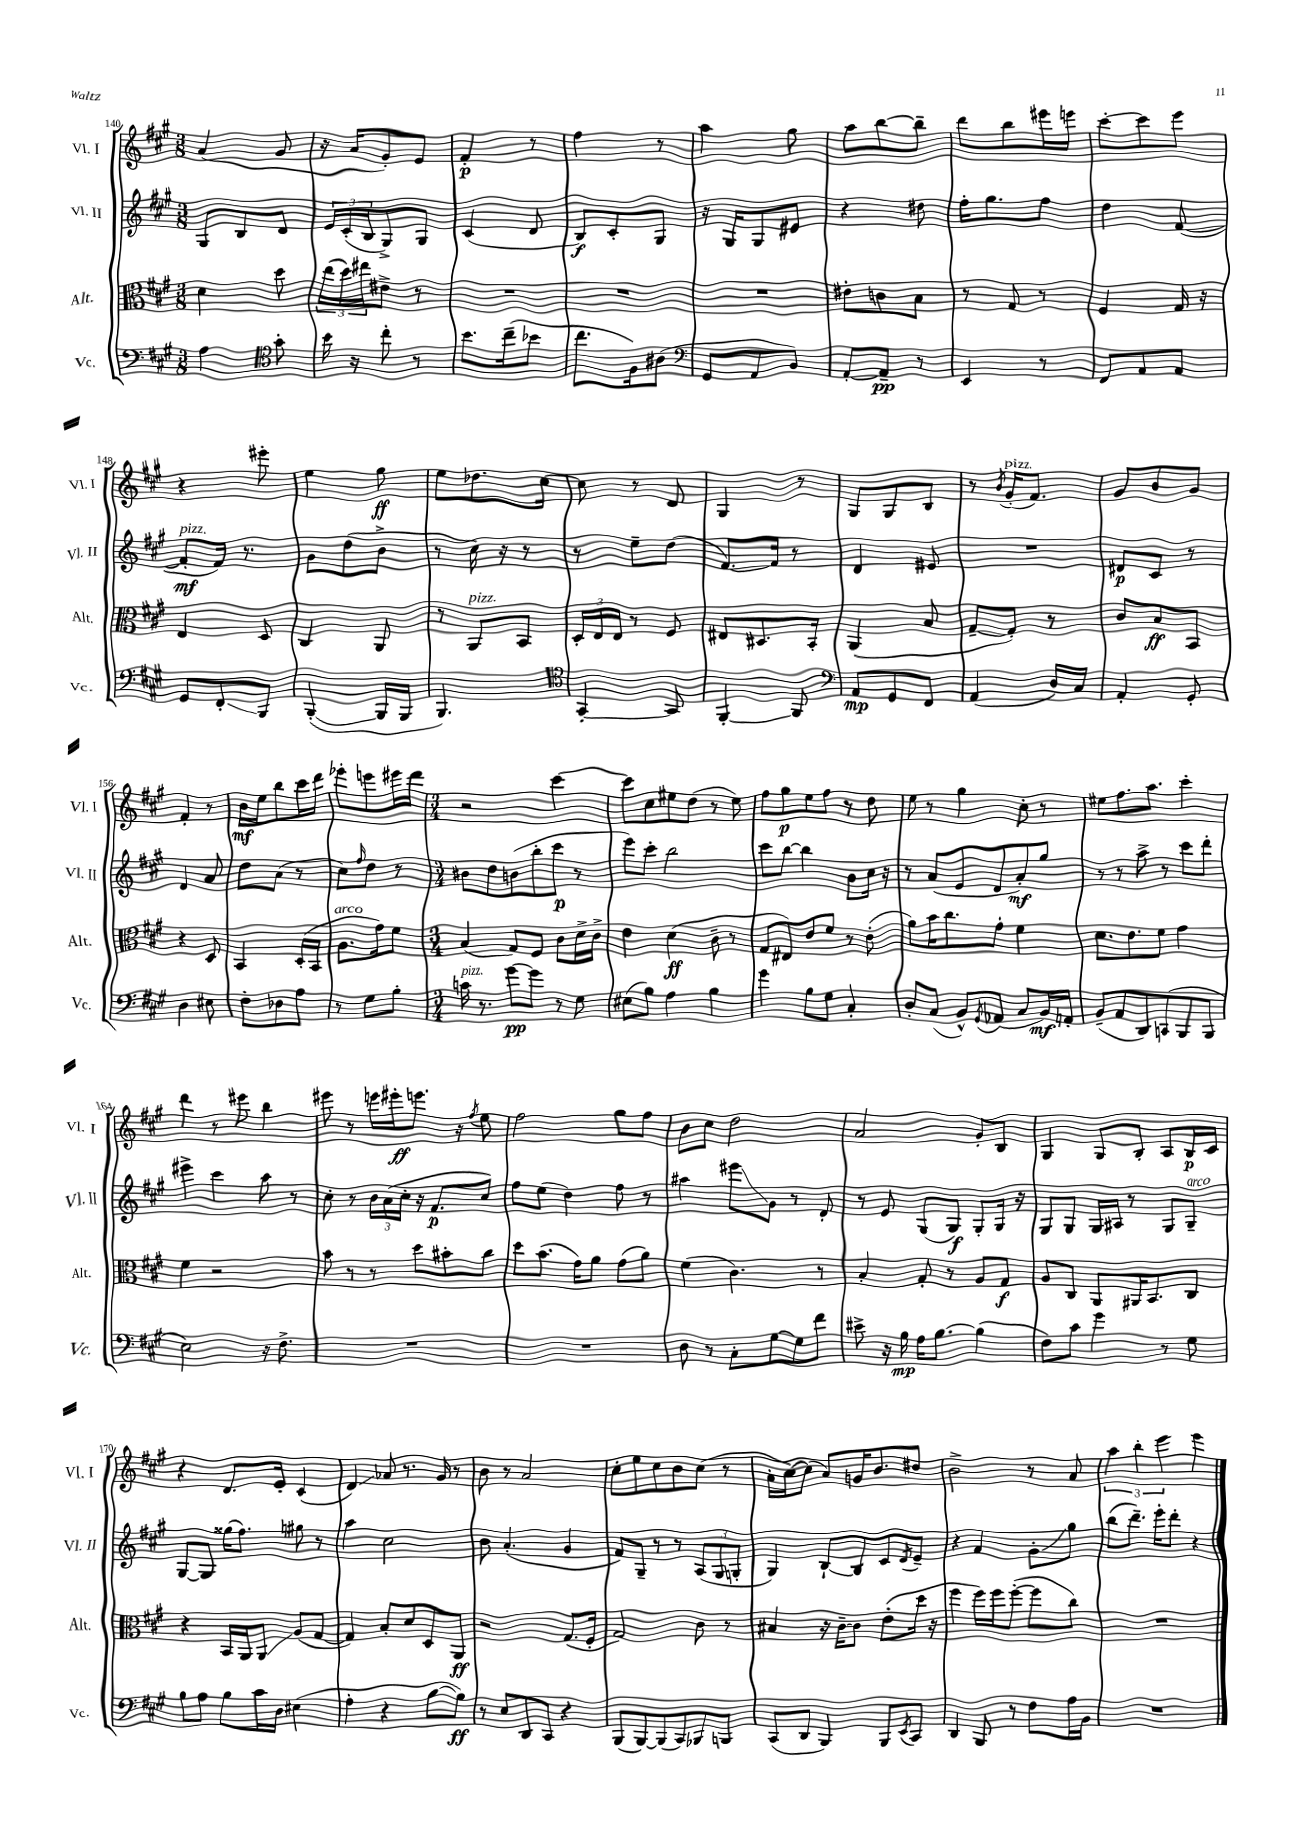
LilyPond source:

<<
\new StaffGroup <<
\new Staff = "s0" \with { instrumentName = "Vl. I" shortInstrumentName = "Vl. I" } {
    \clef treble \key a \major \numericTimeSignature \time 3/8
    a'4( gis'8 |
    r16 a'16 gis'8-.) e'8 |
    fis'4-.\p r8 |
    fis''4 r8 |
    a''4 gis''8 |
    a''8 b''8~ b''8-- |
    d'''8 b''8 eis'''16 e'''16 |
    cis'''8~-. cis'''8 e'''8 |
    r4 eis'''8-. |
    e''4 gis''8\ff |
    e''8 des''8. cis''16~ |
    cis''8 r8 d'8 |
    gis4 r8 |
    gis8 gis8 b8 |
    r8 \acciaccatura { b'8 } gis'16-.^\markup { \italic "pizz." }( fis'8.) |
    gis'8 b'8 gis'8 |
    fis'4-. r8 |
    b'16\mf e''16 b''8 cis'''16 d'''16 |
    ees'''8-. e'''8 eis'''16 d'''16 |
    \numericTimeSignature \time 3/4 r2 cis'''4~ |
    cis'''8 cis''8 eis''8 d''8( r8 eis''8) |
    fis''8 gis''8\p e''8 fis''8 r8 d''8 |
    e''8 r8 gis''4 cis''8-. r8 |
    eis''8 fis''8. a''8. cis'''4-. |
    d'''4 r8 eis'''8 b''4 |
    eis'''8 r8 e'''16 eis'''16-.\ff e'''8. r16 \acciaccatura { fis''8 } e''8 |
    fis''2 gis''8 fis''8 |
    b'8 cis''8 d''2 |
    a'2 gis'8-. b8 |
    gis4 gis8 b8-. a8 b16\p cis'16 |
    r4 d'8. e'16-. cis'4( |
    d'4\glissando) aes'8 r8. gis'16 r8 |
    b'8 r8 a'2 |
    cis''8-. e''8 cis''8 b'8 cis''8( r8 |
    a'16-. cis''16~) cis''8( a'8) g'16 b'8. dis''8 |
    b'2-> r8 a'8 |
    \tuplet 3/2 { a''4 b''4-. e'''4 } e'''4 \bar "|." |
}
\new Staff = "s1" \with { instrumentName = "Vl. II" shortInstrumentName = "Vl. II" } {
    \clef treble \key a \major \numericTimeSignature \time 3/8
    gis8 b8 d'8 |
    \tuplet 3/2 { e'16 cis'16-.( b16 } gis8->) gis8 |
    cis'4( d'8 |
    b8\f) cis'8-. gis8 |
    r16 gis16 gis8 eis'8 |
    r4 dis''8 |
    fis''16-. gis''8. fis''8 |
    d''4 fis'8~( |
    fis'8-.\mf^\markup { \italic "pizz." } fis'16) r8. |
    gis'8 d''8( b'8-> |
    r8 cis''16) r16 r8 |
    r8 e''8-- d''8( |
    fis'8.~) fis'16 r8 |
    d'4 eis'8 |
    R4. |
    dis'8\p cis'8 r8 |
    d'4 a'8 |
    d''8 a'8( r8 |
    cis''8) \grace { fis''16 } d''8 r8 |
    \numericTimeSignature \time 3/4 bis'8 d''8 b'8( b''8-. cis'''8\p r8 |
    e'''8) cis'''8-. b''2 |
    cis'''8 b''8~ b''4 b'8 cis''16 r16 |
    r8 a'8( e'8 d'8 a'8-.\mf) gis''8 |
    r8 r8 a''8-> r8 cis'''8 d'''8-. |
    eis'''4-> cis'''4 a''8 r8 |
    cis''8-. r8 \tuplet 3/2 { b'16 a'16( cis''16-. } r16 fis'8.\p cis''8) |
    fis''8 e''8( d''4) fis''8 r8 |
    ais''4 eis'''8\glissando gis'8 r8 d'8-. |
    r8 e'8 gis8( gis8\f) gis8-. gis16 r16 |
    gis8 gis8 gis16 ais16 r8 gis8 gis8--^\markup { \italic "arco" } |
    gis8~ gis8 gisis''16( fis''8.) gis''8 r8 |
    a''4 cis''2 |
    b'8 a'4.-.( gis'4 |
    fis'8) gis8-- r8 r8 \tuplet 3/2 { a8( gis8 g8-. } |
    gis4) b8~-! b8 cis'8 \acciaccatura { d'8 } e'8-- |
    r4 fis'4 gis'8-.\glissando gis''8 |
    b''8( d'''8.--) e'''16-. d'''8-. r4 \bar "|." |
}
\new Staff = "s2" \with { instrumentName = "Alt." shortInstrumentName = "Alt." } {
    \clef alto \key a \major \numericTimeSignature \time 3/8
    d'4 d''8 |
    \tuplet 3/2 { e''16( d''16) eis''16 } eis'8-> r8 |
    R4. |
    R4. |
    R4. |
    eis'8-. c'8 b8 |
    r8 gis8 r8 |
    fis4 gis16 r16 |
    e4 d8 |
    cis4 a,8 |
    r8 a,8^\markup { \italic "pizz." } b,8 |
    \tuplet 3/2 { d16-. e16 e16 } r8 fis8 |
    eis8 dis8. b,16-. |
    a,4( b8 |
    gis8~-- gis8-.) r8 |
    cis'8 b8\ff b,8 |
    r4 d8 |
    b,4 d16-.( b,16 |
    a8.^\markup { \italic "arco" } gis'16) fis'8 |
    \numericTimeSignature \time 3/4 b4( gis8) fis8 cis'8 d'16-> cis'16-> |
    e'4 d'4\ff( cis'8-- r8 |
    gis8 eis8) e'8 fis'8 r8 e'8-.( |
    a'8) b'16 cis''8. gis'8-. fis'4 |
    d'8. e'8. fis'8 gis'4 |
    fis'4 r2 |
    b'8 r8 r8 d''8 bis'8-. cis''8 |
    d''8 b'8.( gis'16) a'8 gis'8( a'8) |
    fis'4( cis'4.) r8 |
    b4-. gis8-. r8 a8 gis8\f |
    a8 cis8 a,8 ais,16 b,8. cis8 |
    r4 b,16 a,16 a,8\glissando a8( gis8~ |
    gis4) b8-. d'8 d8 a,8\ff |
    r2 gis8.( fis16-. |
    gis2) cis'8 r8 |
    bis4 r16 cis'16~-- cis'8 e'8-.( d''16 r16 |
    fis''4 fis''16) fis''16 fis''8~-.( fis''8 cis''8) |
    R2. \bar "|." |
}
\new Staff = "s3" \with { instrumentName = "Vc." shortInstrumentName = "Vc." } {
    \clef bass \key a \major \numericTimeSignature \time 3/8
    a4 \clef tenor gis'8-. |
    b'16 r16 cis''8-. r8 |
    b'8. cis''16--( bes'8 |
    cis''8. fis16) ais8( |
    \clef bass gis,8 a,8 b,8) |
    a,8~-. a,8--\pp r8 |
    e,4 r8 |
    fis,8 a,8 a,8 |
    gis,8 fis,8-.\glissando b,,8 |
    b,,4~-.( b,,16 b,,16 |
    b,,4.) |
    \clef tenor gis,4~-. gis,8 |
    fis,4~-. fis,8 |
    \clef bass a,8\mp gis,8 fis,8 |
    a,4( d16) cis16 |
    a,4-. gis,8-. |
    d4 eis8 |
    fis8-. des8 a8 |
    r8 gis8 b8-. |
    \numericTimeSignature \time 3/4 c'16^\markup { \italic "pizz." } r8. gis'8~\pp gis'8 r8 gis8 |
    eis8( b8) a4 b4 |
    gis'4 b8 gis8 cis4-. |
    d8-. cis8( b,8-^) \acciaccatura { gis,8 } aes,8( cis8 b,16\mf) a,16-. |
    b,8--( a,8 d,8) c,8( b,,8 b,,8 |
    e2) r16 fis8.-> |
    R2. |
    R2. |
    d8 r8 cis8-. gis8~ gis8 fis'8 |
    eis'8-> r16 b16\mp a16 b8.~ b4( |
    fis8) cis'8 gis'4 r8 gis8 |
    b8 a8 b8 cis'16 d16 eis4( |
    a4-. r4 b8~ b8\ff) |
    r8 e8 d,8 cis,8 r4 |
    b,,8( b,,8~) b,,8( cis,8) bes,,8 b,,8 |
    cis,8( d,8 b,,4) b,,8 \acciaccatura { e,8 } cis,8 |
    d,4 b,,8 r8 fis8 a16 b,16 |
    R2. \bar "|." |
}
>>
>>
\layout { \context { \Score currentBarNumber = #140 } }
